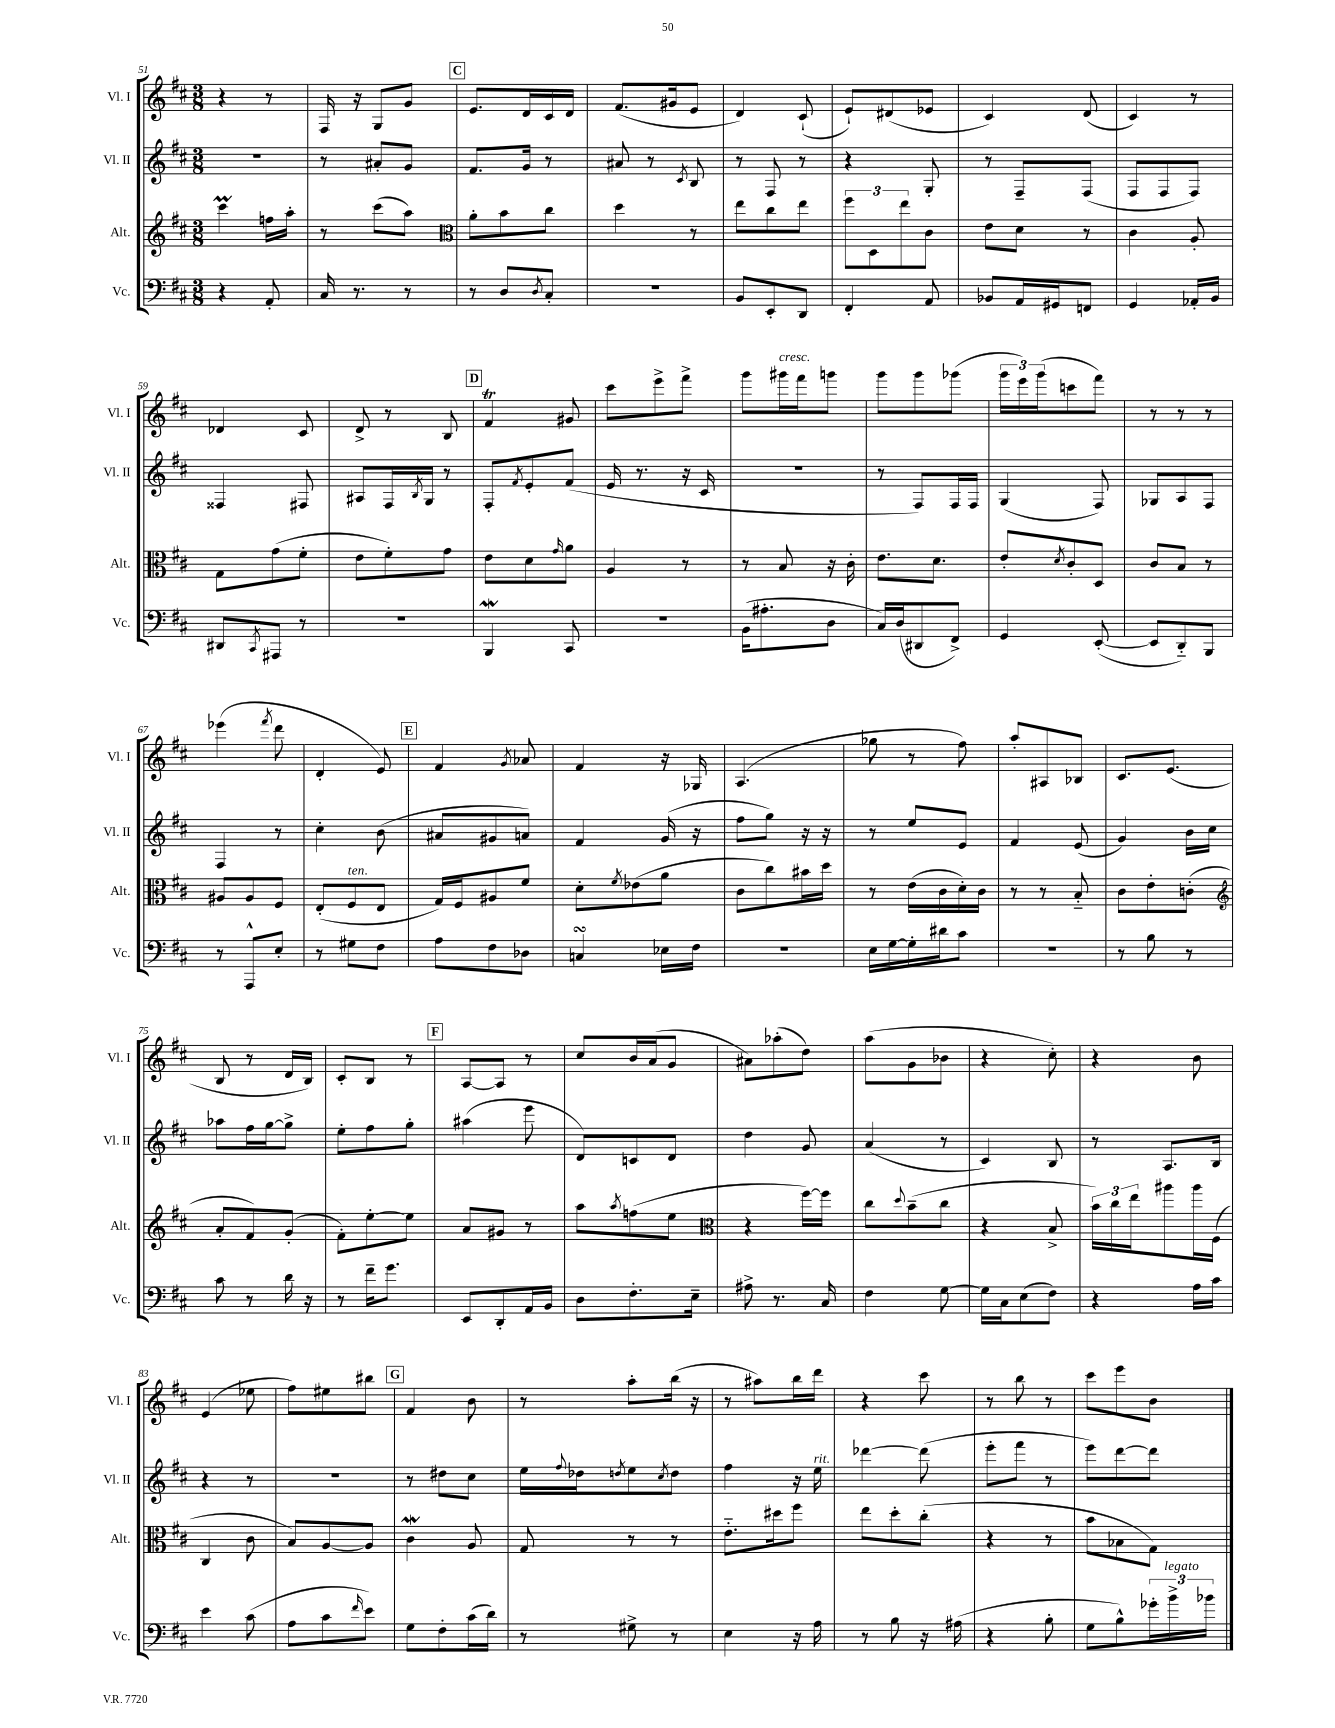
<<
\new StaffGroup <<
\new Staff = "s0" \with { instrumentName = "Vl. I" shortInstrumentName = "Vl. I" } {
    \clef treble \key d \major \numericTimeSignature \time 3/8
    r4 r8 |
    fis16 r16 g8 g'8 |
    \mark \markup { \box "C" } e'8. d'16 cis'16 d'16 |
    fis'8.( gis'16 e'8 |
    d'4) cis'8-!( |
    e'8-!) dis'8( ees'8 |
    cis'4) d'8( |
    cis'4) r8 |
    des'4 cis'8 |
    d'8-> r8 b8 |
    \mark \markup { \box "D" } fis'4\trill gis'8 |
    cis'''8 e'''8-> fis'''8-> |
    g'''8 gis'''16^\markup { \italic "cresc." } fis'''16 g'''8 |
    g'''8 g'''8 ges'''8( |
    \tuplet 3/2 { g'''16 e'''16) g'''16( } c'''8 fis'''8) |
    r8 r8 r8 |
    ees'''4( \acciaccatura { fis'''8 } d'''8 |
    d'4-. e'8) |
    \mark \markup { \box "E" } fis'4 \acciaccatura { g'8 } aes'8 |
    fis'4 r16 ges16 |
    a4.( |
    ges''8 r8 fis''8) |
    a''8-. ais8 bes8 |
    cis'8. e'8.( |
    b8 r8 d'16 b16) |
    cis'8-. b8 r8 |
    \mark \markup { \box "F" } a8~ a8 r8 |
    cis''8 b'16 a'16( g'8 |
    ais'8) aes''8-.( d''8) |
    a''8( g'8 bes'8 |
    r4 cis''8-.) |
    r4 b'8 |
    e'4( ees''8 |
    fis''8) eis''8 bis''8 |
    \mark \markup { \box "G" } fis'4 b'8 |
    r8 a''8-. b''16( r16 |
    r8 ais''8) b''16 d'''16 |
    r4 cis'''8 |
    r8 b''8 r8 |
    cis'''8 e'''8 b'8 \bar "|." |
}
\new Staff = "s1" \with { instrumentName = "Vl. II" shortInstrumentName = "Vl. II" } {
    \clef treble \key d \major \numericTimeSignature \time 3/8
    R4. |
    r8 ais'8-. g'8 |
    \mark \markup { \box "C" } fis'8. g'16 r8 |
    ais'8 r8 \acciaccatura { cis'8 } b8 |
    r8 fis8 r8 |
    r4 g8-. |
    r8 fis8-- fis8( |
    fis8 fis8 fis8) |
    fisis4 fis8 |
    ais8 fis16 \acciaccatura { b8 } g16 r8 |
    \mark \markup { \box "D" } fis8-. \acciaccatura { fis'8 } e'8-. fis'8( |
    e'16 r8. r16 cis'16 |
    R4. |
    r8 fis8) fis16 fis16 |
    g4( fis8) |
    ges8 a8 fis8 |
    fis4 r8 |
    cis''4-. b'8( |
    \mark \markup { \box "E" } ais'8 gis'8 a'8) |
    fis'4 g'16( r16 |
    fis''8 g''8) r16 r16 |
    r8 e''8 e'8 |
    fis'4 e'8( |
    g'4) b'16 cis''16 |
    aes''8 fis''16 g''16~ g''8-> |
    e''8-. fis''8 g''8-. |
    \mark \markup { \box "F" } ais''4( e'''8 |
    d'8) c'8 d'8 |
    d''4 g'8 |
    a'4( r8 |
    cis'4) b8 |
    r8 a8. b16 |
    r4 r8 |
    R4. |
    \mark \markup { \box "G" } r8 dis''8 cis''8 |
    e''16 \appoggiatura { fis''8 } des''16 \acciaccatura { d''8 } e''8 \acciaccatura { cis''8 } d''8 |
    fis''4 r16 e''16^\markup { \italic "rit." } |
    des'''4~ des'''8( |
    e'''8-. fis'''8 r8 |
    e'''8) d'''8~ d'''8 \bar "|." |
}
\new Staff = "s2" \with { instrumentName = "Alt." shortInstrumentName = "Alt." } {
    \clef treble \key d \major \numericTimeSignature \time 3/8
    cis'''4\prall f''16 a''16-. |
    r8 cis'''8( a''8) |
    \mark \markup { \box "C" } \clef alto a'8-. b'8 cis''8 |
    d''4 r8 |
    e''8 cis''8 e''8 |
    \tuplet 3/2 { fis''8 d8 e''8 } cis'8 |
    e'8 d'8 r8 |
    cis'4 a8-. |
    g8 g'8( fis'8-. |
    e'8 fis'8-.) g'8 |
    \mark \markup { \box "D" } e'8 d'8 \grace { g'16 } a'8 |
    a4 r8 |
    r8 b8 r16 cis'16-. |
    e'8. d'8. |
    e'8-. \acciaccatura { d'8 } cis'8-. d8 |
    cis'8 b8 r8 |
    ais8 ais8 fis8 |
    e8-.( fis8^\markup { \italic "ten." } e8 |
    \mark \markup { \box "E" } g16) fis16 ais8 fis'8 |
    d'8-. \acciaccatura { fis'8 } ees'8( a'8 |
    cis'8 cis''8) bis'16 d''16 |
    r8 e'16( cis'16 d'16-.) cis'16 |
    r8 r8 b8-_ |
    cis'8 e'8-. c'8-.( |
    \clef treble a'8-. fis'8) g'8-.( |
    fis'8-.) e''8~-. e''8 |
    \mark \markup { \box "F" } a'8 gis'8 r8 |
    a''8 \acciaccatura { a''8 } f''8( e''8 |
    \clef alto r4 fis''16~) fis''16 |
    cis''8 \appoggiatura { d''8 } b'8--( cis''8 |
    r4 b8-> |
    \tuplet 3/2 { b'16) cis''16 e''16 } ais''8 ais''16 fis16( |
    cis4 cis'8 |
    b8) a8~ a8 |
    \mark \markup { \box "G" } cis'4\mordent a8 |
    g8 r8 r8 |
    e'8.-_ dis''16 fis''8 |
    e''8 d''8-. cis''8-.( |
    r4 r8 |
    b'8 bes8 g8) \bar "|." |
}
\new Staff = "s3" \with { instrumentName = "Vc." shortInstrumentName = "Vc." } {
    \clef bass \key d \major \numericTimeSignature \time 3/8
    r4 a,8-. |
    cis16 r8. r8 |
    \mark \markup { \box "C" } r8 d8 \acciaccatura { d8 } cis8-. |
    R4. |
    b,8 e,8-. d,8 |
    fis,4-. a,8 |
    bes,8 a,16 gis,16 f,8 |
    g,4 aes,16-. b,16 |
    dis,8 \acciaccatura { cis,8 } ais,,8 r8 |
    R4. |
    \mark \markup { \box "D" } b,,4\mordent cis,8 |
    r4. |
    b,16( ais8.-. d8 |
    cis16) d16( dis,8 fis,8->) |
    g,4 e,8~-.( |
    e,8 d,8-_) b,,8 |
    r8 a,,8-^ e8-. |
    r8 gis8 fis8 |
    \mark \markup { \box "E" } a8 fis8 des8 |
    c4\turn ees16 fis16 |
    R4. |
    e16 g16~ g16-. dis'16 cis'8 |
    R4. |
    r8 b8 r8 |
    cis'8 r8 d'16 r16 |
    r8 fis'16-- g'8. |
    \mark \markup { \box "F" } e,8 d,8-. a,16 b,16 |
    d8 fis8.-. e16-- |
    ais8-> r8. cis16 |
    fis4 g8~ |
    g16 cis16 e8( fis8) |
    r4 a16 cis'16 |
    e'4 cis'8( |
    a8 cis'8 \grace { fis'16 } e'8) |
    \mark \markup { \box "G" } g8 fis8-. cis'16( d'16) |
    r8 gis8-> r8 |
    e4 r16 a16 |
    r8 b8 r16 ais16( |
    r4 b8-. |
    g8 b8-^) \tuplet 3/2 { ges'16-. b'16->^\markup { \italic "legato" } bes'16 } \bar "|." |
}
>>
>>
\layout { \context { \Score currentBarNumber = #51 } }
